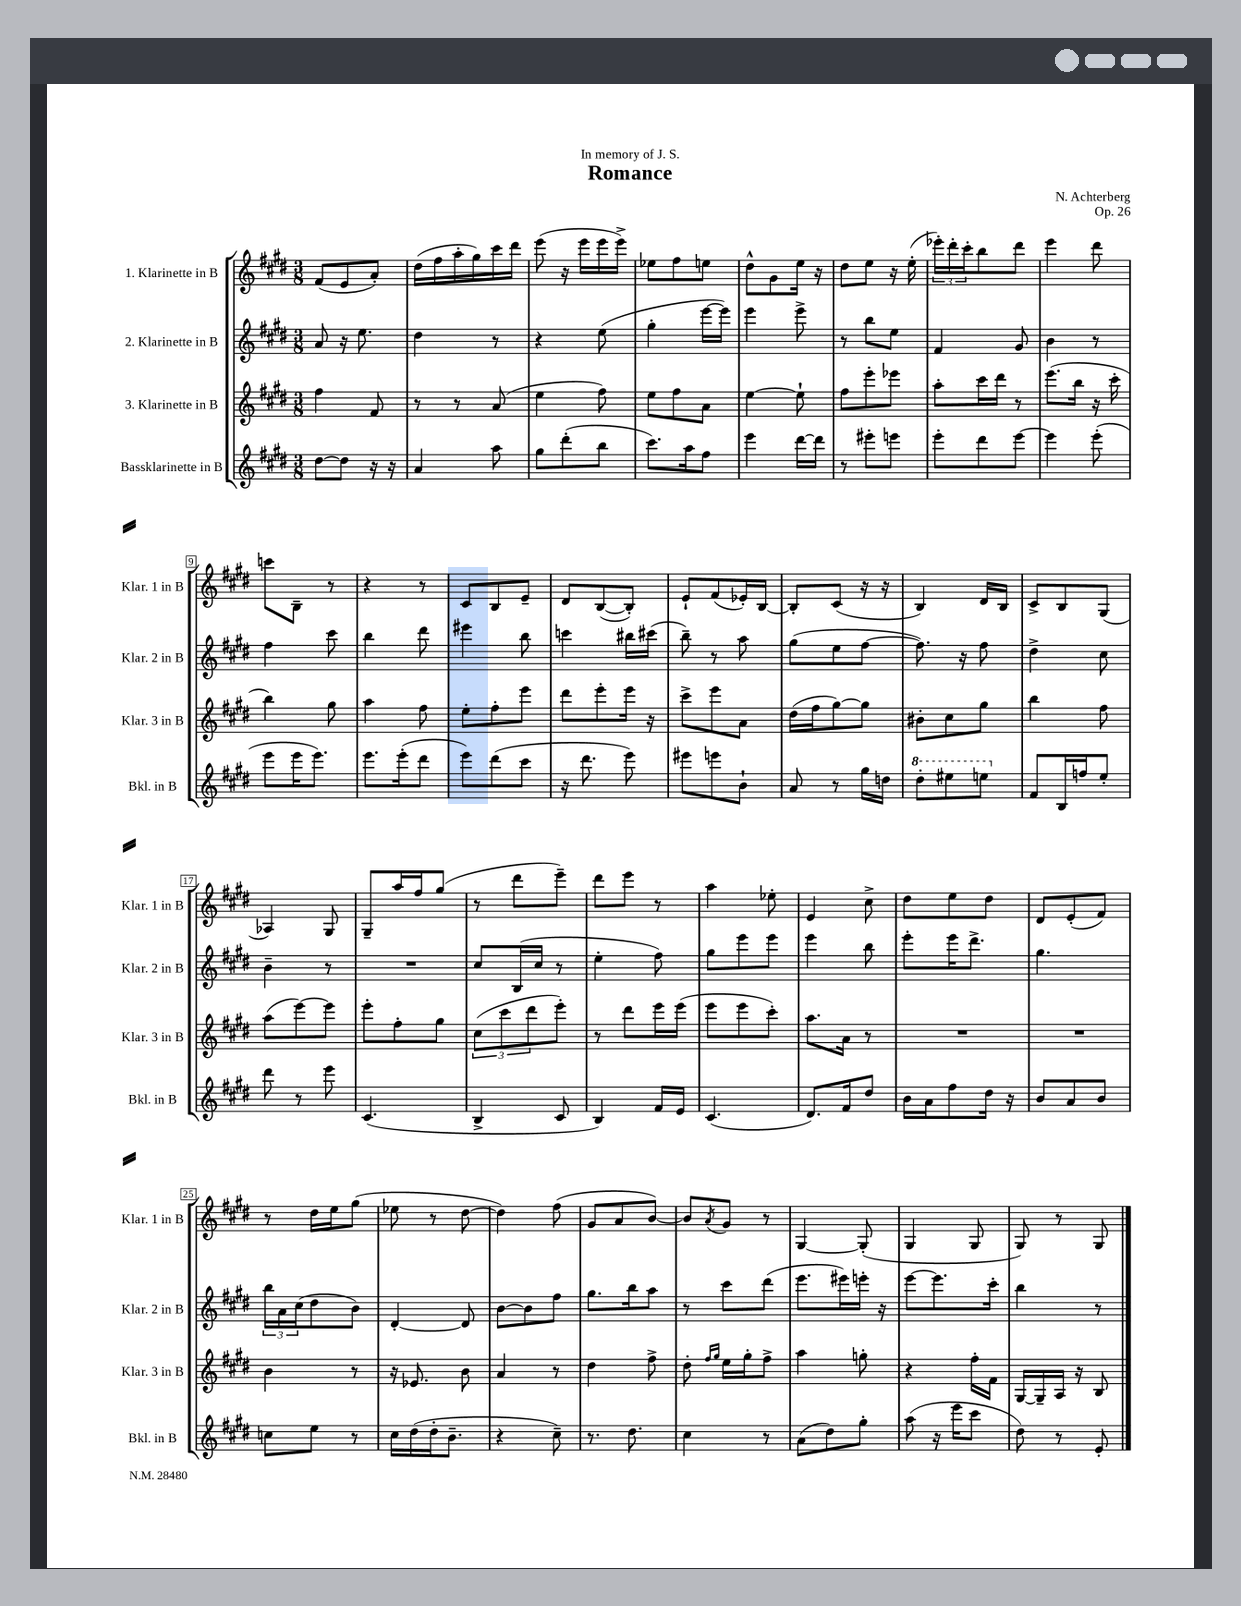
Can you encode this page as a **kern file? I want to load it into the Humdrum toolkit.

**kern	**kern	**kern	**kern
*staff4	*staff3	*staff2	*staff1
*clefG2	*clefG2	*clefG2	*clefG2
*k[f#c#g#d#]	*k[f#c#g#d#]	*k[f#c#g#d#]	*k[f#c#g#d#]
*M3/8	*M3/8	*M3/8	*M3/8
[8dd#	4ff#	8a	(8f#
8dd#]	.	16r	8e
.	.	8.ee	.
16r	8f#	.	8a')
16r	.	.	.
=	=	=	=
4a	8r	4dd#	(16dd#
.	.	.	16ff#
.	8r	.	16aa'
.	.	.	16gg#)
8aa	(8a	8r	16ccc#
.	.	.	16ddd#
=	=	=	=
8gg#	4ee	4r	(8eee
(8ddd#'	.	.	16r
.	.	.	16eee
8bb	8ff#)	(8ee	16eee
.	.	.	16eee^)
=	=	=	=
8.ccc#)	8ee	4gg#'	8ee-
.	8ff#	.	8ff#
16aa	.	.	.
8ff#	8a	[16eee	8ee
.	.	16eee])	.
=	=	=	=
4eee	[4ee	4eee	8dd#^^
.	.	.	8g#
[16ddd#	8ee`]	8eee^	16ee
16ddd#]	.	.	16r
=	=	=	=
8r	8ff#	8r	8dd#
8eee#'	8eee'	8bb	8ee
8eee	8eee-	8ee	16r
.	.	.	(16ee'
=	=	=	=
8eee'	8aa'	4f#	24eee-')
.	.	.	24ddd#'
.	.	.	24ccc#'
8ddd#	16ccc#	.	8bb
.	16ddd#	.	.
[8eee	8r	8g#	8ddd#
=	=	=	=
4eee]	(8.eee	4b	4eee
.	16bb	.	.
(8eee'	16r	8r	8ddd#
.	16ccc#'	.	.
=	=	=	=
8eee	4bb)	4ff#	8ccc
16eee	.	.	8B~
8.eee)	.	.	.
.	8gg#	8ccc#	8r
=	=	=	=
8.eee	4aa	4bb	4r
(16eee'	.	.	.
8ddd#	8ff#	8ddd#	8r
=	=	=	=
8eee)	8ee'	4eee#	8c#
(8ddd#	8ff#'	.	8B
8ccc#	8eee	8bb	8e~
=	=	=	=
16r	8ddd#	4ccc	8d#
8.ddd#	.	.	.
.	8eee'	.	([8B
8eee)	16eee	16bb#	8B'])
.	16r	(16ccc#	.
=	=	=	=
8eee#	8ccc#^	8bb~)	8e`
8eee	8eee	8r	(8f#
8b`	8a	8aa	16e-')
.	.	.	[16B
=	=	=	=
8a	(16dd#	(8gg#	8B']
.	16ff#	.	.
8r	[8gg#)	8ee	(8c#
16gg#	8gg#]	[8ff#	16r
16dd	.	.	16r
=	=	=	=
8ddd#'	8b#'	8.ff#])	4B)
8eee#	8cc#	.	.
.	.	16r	.
8eee	8gg#	8ff#	16d#
.	.	.	16B
=	=	=	=
8f#	4bb	4dd#^	8c#^
16B	.	.	8B
16ff	.	.	.
8ee'	8ff#	8cc#	(8G#
=	=	=	=
8ddd#	(8aa	4b~	4A-)
8r	[8eee)	.	.
8eee	8eee]	8r	8G#
=	=	=	=
(4.c#	8eee'	4.r	8G#~
.	8ff#'	.	16aa
.	.	.	16ff#
.	8gg#	.	(8gg#
=	=	=	=
4B^	(12cc#	8cc#	8r
.	12ccc#	.	.
.	.	(16B	8ddd#
.	12ddd#	.	.
.	.	16cc#	.
8c#	8eee')	8r	8eee~)
=	=	=	=
4B)	8r	4ee'	8ddd#
.	8ddd#	.	8eee
16f#	16eee	8ff#)	8r
16e	(16eee	.	.
=	=	=	=
(4.c#	8eee	8gg#	4aa
.	8eee	8eee	.
.	8ccc#')	8eee	8ee-'
=	=	=	=
8.d#)	8.aa	4eee	4e
16f#	16a	.	.
8dd#	8r	8bb	8cc#^
=	=	=	=
16b	4.r	8eee'	8dd#
16a	.	.	.
8ff#	.	16eee	8ee
.	.	8.ddd#^	.
16dd#	.	.	8dd#
16r	.	.	.
=	=	=	=
8b	4.r	4.gg#	8d#
8a	.	.	(8e'
8b	.	.	8f#)
=	=	=	=
8cc	4b	24bb	8r
.	.	24a	.
.	.	(24cc#	.
8ee	.	8dd#	16dd#
.	.	.	16ee
8r	8r	8b)	(8gg#
=	=	=	=
16cc#	16r	[4d#'	8ee-
(16dd#	8.e-	.	.
16dd#'	.	.	8r
8.b~	.	.	.
.	8b	8d#]	[8dd#
=	=	=	=
4r	4a	[8b	4dd#])
.	.	8b]	.
8cc#~)	8r	8ff#	(8ff#
=	=	=	=
8.r	4dd#	8.gg#	8g#
.	.	.	8a
8.dd#	.	16bb	.
.	8ff#^	8aa	[8b)
=	=	=	=
4cc#	8dd#'	8r	8b]
.	16qqff#	.	.
.	16qqgg#	.	8qa
.	16ee	8ccc#	8g#
.	16gg#'	.	.
8r	8ff#^	(8ddd#	8r
=	=	=	=
(8a	4aa	8.eee	[4G#
8dd#)	.	.	.
.	.	16eee#)	.
8gg#'	8gg'	16eee'	(8G#']
.	.	16r	.
=	=	=	=
(8aa	4r	[8eee	4G#
16r	.	8.eee]	.
16eee	.	.	.
8ccc#	16ff#'	.	8G#
.	16f#	16ccc#'	.
=	=	=	=
8dd#)	[16G#	4bb	8G#)
.	16G#~]	.	.
8r	16A	.	8r
.	16r	.	.
8e'	8B	8r	8G#
==	==	==	==
*-	*-	*-	*-
